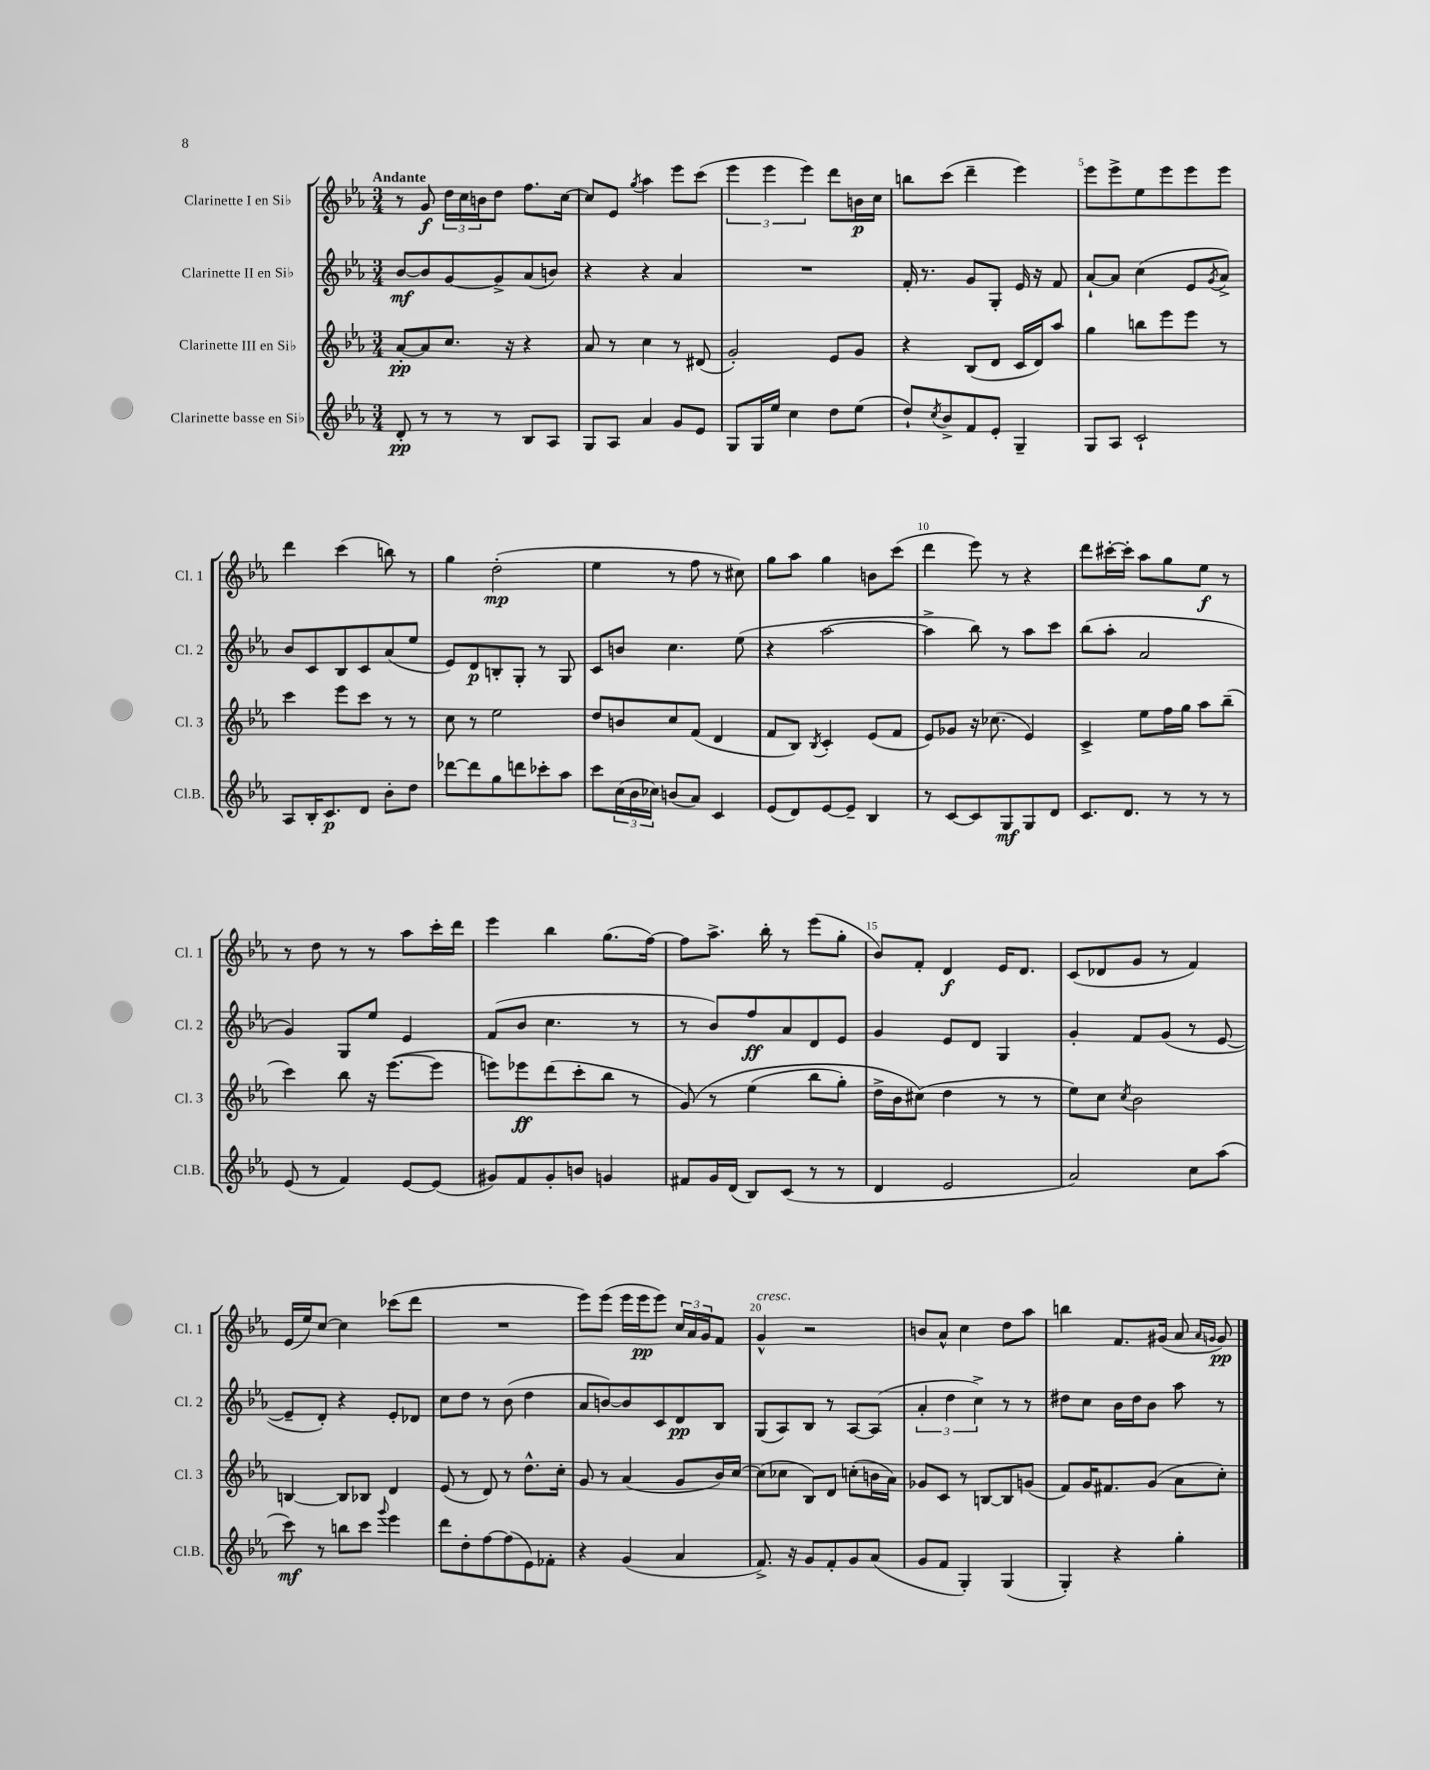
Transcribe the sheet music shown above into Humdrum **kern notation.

**kern	**dynam	**kern	**dynam	**kern	**dynam	**kern	**dynam
*part4	*part4	*part3	*part3	*part2	*part2	*part1	*part1
*staff4	*staff4	*staff3	*staff3	*staff2	*staff2	*staff1	*staff1
*I"Clarinette basse en Si♭	*	*I"Clarinette III en Si♭	*	*I"Clarinette II en Si♭	*	*I"Clarinette I en Si♭	*
*I'Cl.B.	*	*I'Cl. 3	*	*I'Cl. 2	*	*I'Cl. 1	*
*clefG2	*	*clefG2	*	*clefG2	*	*clefG2	*
*k[b-e-a-]	*	*k[b-e-a-]	*	*k[b-e-a-]	*	*k[b-e-a-]	*
*M3/4	*	*M3/4	*	*M3/4	*	*M3/4	*
=1	=1	=1	=1	=1	=1	=1	=1
!	!	!	!	!	!	!LO:TX:a:B:t=Andante	!
8d'/	pp	[8a-'/L	pp	[8b-/L	mf	8r	.
8r	.	8a-/]	.	8b-/]	.	8g/	f
8r	.	8.cc/J	.	[8g/	.	24dd\LL	.
.	.	.	.	.	.	24cc\	.
.	.	.	.	.	.	24bn\J	.
8r	.	.	.	8g^/]	.	8dd\J	.
.	.	16r	.	.	.	.	.
8B-/L	.	4r	.	(8a-/	.	8.ff\L	.
8A-/J	.	.	.	8bn/J)	.	.	.
.	.	.	.	.	.	[16cc\Jk	.
=2	=2	=2	=2	=2	=2	=2	=2
8G/L	.	8a-/	.	4r	.	8cc/L]	.
8A-/J	.	8r	.	.	.	8e-/J	.
.	.	.	.	.	.	8qgg/	.
4a-/	.	4cc\	.	4r	.	4aa-\	.
8g/L	.	8r	.	4a-/	.	8eee-\L	.
8e-/J	.	(8d#X/	.	.	.	(8ccc\J	.
=3	=3	=3	=3	=3	=3	=3	=3
8G/L	.	2g'/)	.	2.r	.	6eee-\	.
16G/L	.	.	.	.	.	.	.
.	.	.	.	.	.	6eee-\	.
16ee-/JJ	.	.	.	.	.	.	.
4cc\	.	.	.	.	.	.	.
.	.	.	.	.	.	6eee-\)	.
8dd\L	.	8e-/L	.	.	.	8ddd\L	.
(8ee-\J	.	8g/J	.	.	.	16bn\L	p
.	.	.	.	.	.	16cc\JJ	.
=4	=4	=4	=4	=4	=4	=4	=4
8dd`/L)	.	4r	.	16f'/	.	8bbn\L	.
.	.	.	.	8.r	.	.	.
8qcc/	.	.	.	.	.	.	.
8b-^/	.	.	.	.	.	(8ccc\J	.
8f/	.	(8B-/L	.	8g/L	.	4ddd~\	.
8e-'/J	.	8d/J	.	8G'/J	.	.	.
4G~/	.	16c/LL	.	16e-/	.	4eee-\)	.
.	.	16d/J)	.	16r	.	.	.
.	.	8aa-/J	.	8f/	.	.	.
=5	=5	=5	=5	=5	=5	=5	=5
8G/L	.	4gg\	.	[8a-`/L	.	8eee-\L	.
8A-/J	.	.	.	8a-/J]	.	8eee-^\	.
2c`/	.	8bbn\L	.	(4cc\	.	8ee-\	.
.	.	8eee-\	.	.	.	8eee-\	.
.	.	8eee-\J	.	8e-/L	.	8eee-\	.
.	.	.	.	8qg/	.	.	.
.	.	8r	.	8a-^/J)	.	8eee-\J	.
!!LO:LB:g=z
=6	=6	=6	=6	=6	=6	=6	=6
8A-/L	.	4ccc\	.	8b-/L	.	4ddd\	.
16B-'/K	.	.	.	8c/	.	.	.
8.c/	p	.	.	.	.	.	.
.	.	8eee-\L	.	8B-/	.	(4ccc\	.
8d/J	.	8ccc\J	.	8c/	.	.	.
8b-'\L	.	8r	.	(8a-/	.	8bbn\)	.
8dd\J	.	8r	.	8ee-/J	.	8r	.
=7	=7	=7	=7	=7	=7	=7	=7
[8ddd-X\L	.	8cc\	.	8e-/L)	.	4gg\	.
8ddd-\]	.	8r	.	8d/	p	.	.
8gg\	.	2ee-\	.	8Bn'/	.	(2dd'\	mp
8dddn\	.	.	.	8G'/J	.	.	.
8ccc-X'\	.	.	.	8r	.	.	.
8aa-\J	.	.	.	8G/	.	.	.
=8	=8	=8	=8	=8	=8	=8	=8
8ccc\L	.	8dd/L	.	8c/L	.	4ee-\	.
(24cc\L	.	8bn/	.	8bn/J	.	.	.
24b-\	.	.	.	.	.	.	.
24cc-X\JJ)	.	.	.	.	.	.	.
(8bn/L	.	8cc/	.	4.cc\	.	8r	.
8a-/J)	.	(8f/J	.	.	.	8ff\	.
4c/	.	4d/	.	.	.	8r	.
.	.	.	.	(8ee-\	.	8cc#X\)	.
=9	=9	=9	=9	=9	=9	=9	=9
(8e-/L	.	8f/L	.	4r	.	8gg\L	.
8d/)	.	8B-/J)	.	.	.	8aa-\J	.
.	.	8qB-/	.	.	.	.	.
[8e-/	.	4c'/	.	[2aa-\	.	4gg\	.
8e-~/J]	.	.	.	.	.	.	.
4B-/	.	(8e-/L	.	.	.	8bn\L	.
.	.	8f/J	.	.	.	(8ccc\J	.
=10	=10	=10	=10	=10	=10	=10	=10
8r	.	8e-/L)	.	4aa-^\]	.	4ddd\	.
[8c/L	.	8g-X/J	.	.	.	.	.
8c/]	.	16r	.	8bb-\)	.	8eee-\)	.
.	.	(8.cc-X\	.	.	.	.	.
8G/	mf	.	.	8r	.	8r	.
8G/	.	4e-/)	.	8aa-\L	.	4r	.
8d/J	.	.	.	8ccc\J	.	.	.
=11	=11	=11	=11	=11	=11	=11	=11
8.c/L	.	4c^/	.	(8bb-\L	.	8ddd\L	.
.	.	.	.	8aa-'\J	.	[16ccc#X'\L	.
8.d/J	.	.	.	.	.	16ccc#'\JJ]	.
.	.	8ee-\L	.	2a-/	.	8aa-\L	.
8r	.	16ff\L	.	.	.	8gg\	.
.	.	16gg\JJ	.	.	.	.	.
8r	.	8aa-\L	.	.	.	8ee-\J	f
8r	.	(8bb-~\J	.	.	.	8r	.
!!LO:LB:g=z
=12	=12	=12	=12	=12	=12	=12	=12
(8e-/	.	4ccc\)	.	4g/)	.	8r	.
8r	.	.	.	.	.	8dd\	.
4f/)	.	8bb-\	.	8G/L	.	8r	.
.	.	16r	.	8ee-/J	.	8r	.
.	.	([8.eee-\L	.	.	.	.	.
[8e-/L	.	.	.	4e-/	.	8aa-\L	.
(8e-/J]	.	8eee-\J]	.	.	.	16ccc'\L	.
.	.	.	.	.	.	16ddd\JJ	.
=13	=13	=13	=13	=13	=13	=13	=13
8g#X/L)	.	8eeen\L)	.	(8f/L	.	4eee-\	.
8f/	.	8eee-X\	ff	8b-/J	.	.	.
8g#'/	.	(8ddd\	.	4.cc\	.	4bb-\	.
8bn/J	.	8ccc'\	.	.	.	.	.
4gn/	.	8bb-\J	.	.	.	(8.gg\L	.
.	.	8r	.	8r	.	.	.
.	.	.	.	.	.	[16ff\Jk)	.
=14	=14	=14	=14	=14	=14	=14	=14
8f#X/L	.	(8g/)	.	8r	.	8ff\L]	.
16g/L	.	8r	.	8b-/L)	.	8.aa-^\J	.
(16d/JJ	.	.	.	.	.	.	.
8B-/L)	.	(4ee-\	.	8ff/	ff	.	.
.	.	.	.	.	.	16bb-'\	.
(8c/J	.	.	.	8a-/	.	8r	.
8r	.	8bb-\L	.	8d/	.	(8eee-\L	.
8r	.	8gg'\J)	.	8e-/J	.	8gg'\J	.
=15	=15	=15	=15	=15	=15	=15	=15
4d/	.	16dd^\LL	.	4g/	.	8b-/L)	.
.	.	16b-\J	.	.	.	.	.
.	.	(8cc#X\J)	.	.	.	8f'/J	.
2e-/	.	4dd\	.	8e-/L	.	4d/	f
.	.	.	.	8d/J	.	.	.
.	.	8r	.	4G/	.	16e-/KL	.
.	.	.	.	.	.	8.d/J	.
.	.	8r	.	.	.	.	.
=16	=16	=16	=16	=16	=16	=16	=16
2a-/)	.	8ee-\L)	.	4g'/	.	(8c/L	.
.	.	8cc\J	.	.	.	8d-X/	.
.	.	8qcc/	.	.	.	.	.
.	.	2b-\	.	8f/L	.	8g/J	.
.	.	.	.	(8g/J	.	8r	.
8cc\L	.	.	.	8r	.	4f/)	.
(8aa-\J	.	.	.	[8e-/	.	.	.
!!LO:LB:g=z
=17	=17	=17	=17	=17	=17	=17	=17
8ccc\)	mf	[4Bn/	.	8e-~/L]	.	(16e-/LL	.
.	.	.	.	.	.	16ee-/J)	.
8r	.	.	.	8d'/J)	.	[8cc/J	.
8bbn\L	.	8B/L]	.	4r	.	4cc\]	.
8ccc\J	.	8B-X/J	.	.	.	.	.
8qqggg/	.	.	.	.	.	.	.
4eee-\	.	4d/	.	8e-'/L	.	(8ccc-X\L	.
.	.	.	.	8d-X/J	.	8ddd\J	.
=18	=18	=18	=18	=18	=18	=18	=18
8ddd\L	.	(8e-/	.	8cc\L	.	2.r	.
8dd'\	.	8r	.	8dd\J	.	.	.
[8ff\	.	8d/)	.	8r	.	.	.
(8ff\]	.	8r	.	(8b-\	.	.	.
8e-\)	.	8.dd^^\L	.	4dd\	.	.	.
8f-X'\J	.	.	.	.	.	.	.
.	.	16cc'\Jk	.	.	.	.	.
=19	=19	=19	=19	=19	=19	=19	=19
4r	.	8g/	.	8a-/L	.	8eee-\L)	.
.	.	8r	.	[8bn/)	.	(8eee-\J	.
(4g/	.	(4a-/	.	8b/]	.	16eee-\LL	.
.	.	.	.	.	.	16eee-\J	pp
.	.	.	.	8c/	.	8eee-\J)	.
4a-/	.	8g/L	.	8d/	pp	24cc/LL	.
.	.	.	.	.	.	24a-/	.
.	.	.	.	.	.	24g/J	.
.	.	16b-/L)	.	8B-/J	.	8f/J	.
.	.	[16cc/JJ	.	.	.	.	.
=20	=20	=20	=20	=20	=20	=20	=20
!	!	!	!	!	!	!LO:TX:a:i:t=cresc.	!
8.f^/)	.	(8cc\L]	.	(8G/L	.	4g^^/	.
.	.	8cc-X\J	.	8A-/)	.	.	.
16r	.	.	.	.	.	.	.
8g/L	.	8B-/L)	.	8B-/J	.	2r	.
8f'/	.	8d/J	.	8r	.	.	.
8g/	.	(8ccn'\L	.	[8A-/L	.	.	.
(8a-/J	.	16bn\L	.	(8A-/J]	.	.	.
.	.	16a-\JJ)	.	.	.	.	.
=21	=21	=21	=21	=21	=21	=21	=21
8g/L	.	8g-X/L	.	6a-'/	.	8bn/L	.
8f/J	.	8c/J	.	.	.	8a-^^/J	.
.	.	.	.	6dd\	.	.	.
4G'/)	.	8r	.	.	.	4cc\	.
.	.	.	.	6cc^\)	.	.	.
.	.	[8Bn/L	.	.	.	.	.
(4G/	.	8B/]	.	8r	.	8dd\L	.
.	.	(8gn/J	.	8r	.	8aa-\J	.
=22	=22	=22	=22	=22	=22	=22	=22
4G'/)	.	8f/L)	.	8dd#X\L	.	4bbn\	.
.	.	16g/K	.	8cc\J	.	.	.
.	.	8.f#X/	.	.	.	.	.
4r	.	.	.	16b-\LL	.	8.f/L	.
.	.	.	.	16dd#\J	.	.	.
.	.	(8g/J	.	8b-\J	.	.	.
.	.	.	.	.	.	(16g#X/Jk	.
4gg'\	.	8a-\L	.	8aa-\	.	8a-/	.
.	.	.	.	.	.	16qqa-/LL	.
.	.	.	.	.	.	16qqgn/JJ	.
.	.	8cc'\J)	.	8r	.	8g/)	pp
==	==	==	==	==	==	==	==
*-	*-	*-	*-	*-	*-	*-	*-
